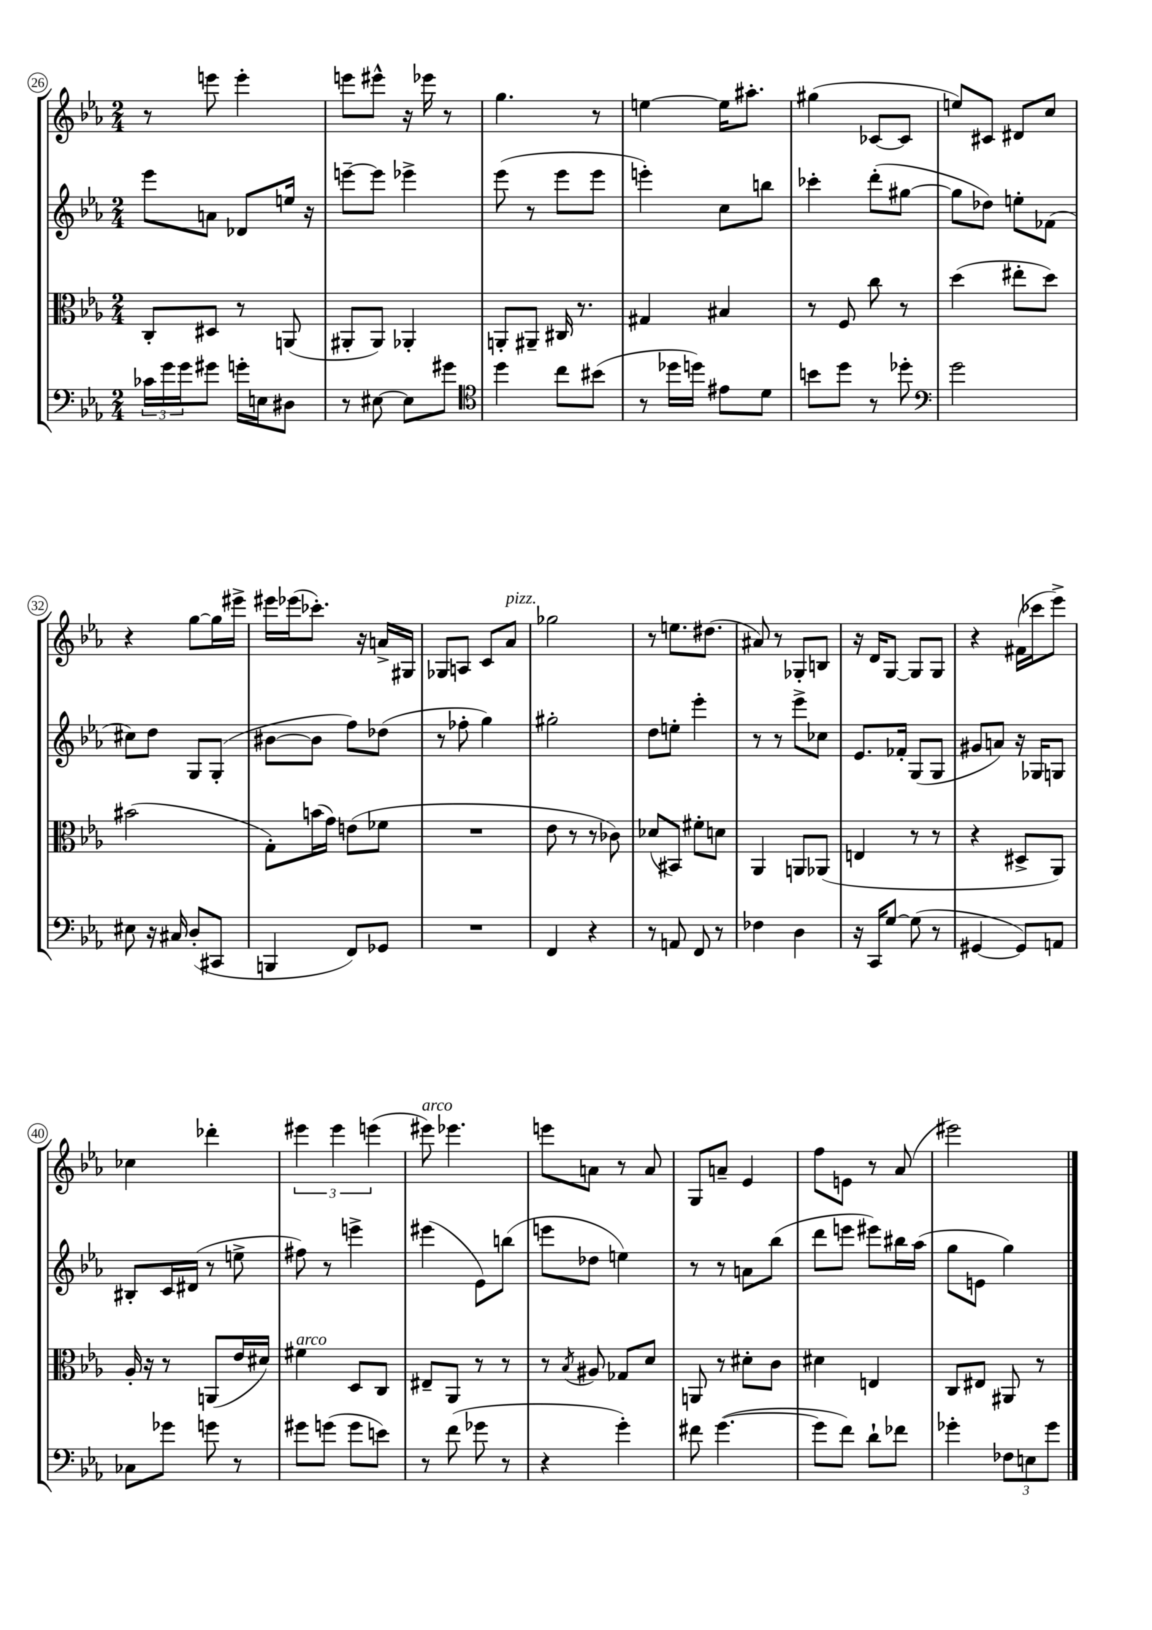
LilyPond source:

<<
\new StaffGroup <<
\new Staff = "s0" {
    \clef treble \key ees \major \numericTimeSignature \time 2/4
    r8 e'''8 e'''4-. |
    e'''8 eis'''8-^ r16 ees'''16 r8 |
    g''4. r8 |
    e''4~ e''16 ais''8.-. |
    gis''4( ces'8~ ces'8 |
    e''8) cis'8 dis'8 c''8 |
    r4 g''8~ g''16 eis'''16-> |
    eis'''16 ees'''16( ces'''8.-.) r16 a'16-> gis16 |
    ges8 a8 c'8 aes'8^\markup { \italic "pizz." } |
    ges''2 |
    r8 e''8. dis''8.( |
    ais'8) r8 ges8-. b8 |
    r16 d'16 g8~ g8 g8 |
    r4 fis'16( ces'''16 ees'''8->) |
    ces''4 des'''4-. |
    \tuplet 3/2 { eis'''4 eis'''4 e'''4( } |
    eis'''8^\markup { \italic "arco" }) ees'''4. |
    e'''8 a'8 r8 a'8 |
    g8 a'8-- ees'4 |
    f''8 e'8 r8 aes'8( |
    eis'''2) \bar "|." |
}
\new Staff = "s1" {
    \clef treble \key ees \major \numericTimeSignature \time 2/4
    ees'''8 a'8 des'8 e''16 r16 |
    e'''8~-- e'''8 ees'''4-> |
    ees'''8( r8 ees'''8 ees'''8 |
    e'''4-.) c''8 b''8 |
    ces'''4-. d'''8-.( gis''8~ |
    gis''8 des''8) e''8-. fes'8( |
    cis''8) d''8 g8 g8-.( |
    bis'8~ bis'8 f''8) des''8( |
    r8 fes''8-. g''4) |
    gis''2-. |
    d''8 e''8-. ees'''4-. |
    r8 r8 ees'''8-> ces''8 |
    ees'8. fes'16-. g8( g8 |
    gis'8 a'8) r16 ges16 g8 |
    bis8-. c'16 dis'16( r8 e''8-> |
    fis''8) r8 e'''4-> |
    eis'''4( ees'8) b''8( |
    e'''8 des''8 e''4) |
    r8 r8 a'8 bes''8( |
    d'''8 e'''8 eis'''8) bis''16 aes''16( |
    g''8 e'8 g''4) \bar "|." |
}
\new Staff = "s2" {
    \clef alto \key ees \major \numericTimeSignature \time 2/4
    c8-. dis8 r8 a,8( |
    ais,8-. ais,8) aes,4-. |
    a,8-. ais,8-- cis16 r8. |
    gis4 bis4 |
    r8 f8 c''8 r8 |
    d''4( eis''8-. d''8) |
    bis'2( |
    g8-.) b'16( g'16) e'8( fes'8 |
    R2 |
    ees'8 r8 r8 ces'8) |
    des'8( bis,8) fis'8-. d'8 |
    aes,4 a,8 aes,8( |
    e4 r8 r8 |
    r4 dis8-> aes,8) |
    aes16-. r16 r8 a,8( ees'16 dis'16) |
    fis'4^\markup { \italic "arco" } d8 c8 |
    eis8-- aes,8 r8 r8 |
    r8 \acciaccatura { bes8 } ais8 ges8 d'8 |
    a,8 r8 dis'8-. c'8 |
    dis'4 e4 |
    c8 eis8 ais,8 r8 \bar "|." |
}
\new Staff = "s3" {
    \clef bass \key ees \major \numericTimeSignature \time 2/4
    \tuplet 3/2 { ces'16 g'16 g'16 } gis'8 g'16-. e16 dis8 |
    r8 eis8~ eis8 gis'8 |
    \clef tenor d''4 c''8 bis'8( |
    r8 des''16 d''16) eis'8 d'8 |
    b'8 d''8 r8 des''8-. |
    \clef bass g'2 |
    eis8 r16 cis16 d8-.( cis,8 |
    b,,4 f,8) ges,8 |
    R2 |
    f,4 r4 |
    r8 a,8 f,8 r8 |
    fes4 d4 |
    r16 c,16 g8~ g8( r8 |
    gis,4~ gis,8) a,8 |
    ces8 ges'8 g'8 r8 |
    gis'8 g'8( g'8 e'8) |
    r8 f'8( ges'8 r8 |
    r4 g'4-.) |
    fis'8 g'4.~( |
    g'8 f'8) d'8-! fes'8 |
    ges'4-. \tuplet 3/2 { fes8 e8 ges'8 } \bar "|." |
}
>>
>>
\layout { \context { \Score currentBarNumber = #26 \override BarNumber.stencil = #(make-stencil-circler 0.1 0.3 ly:text-interface::print) } }
